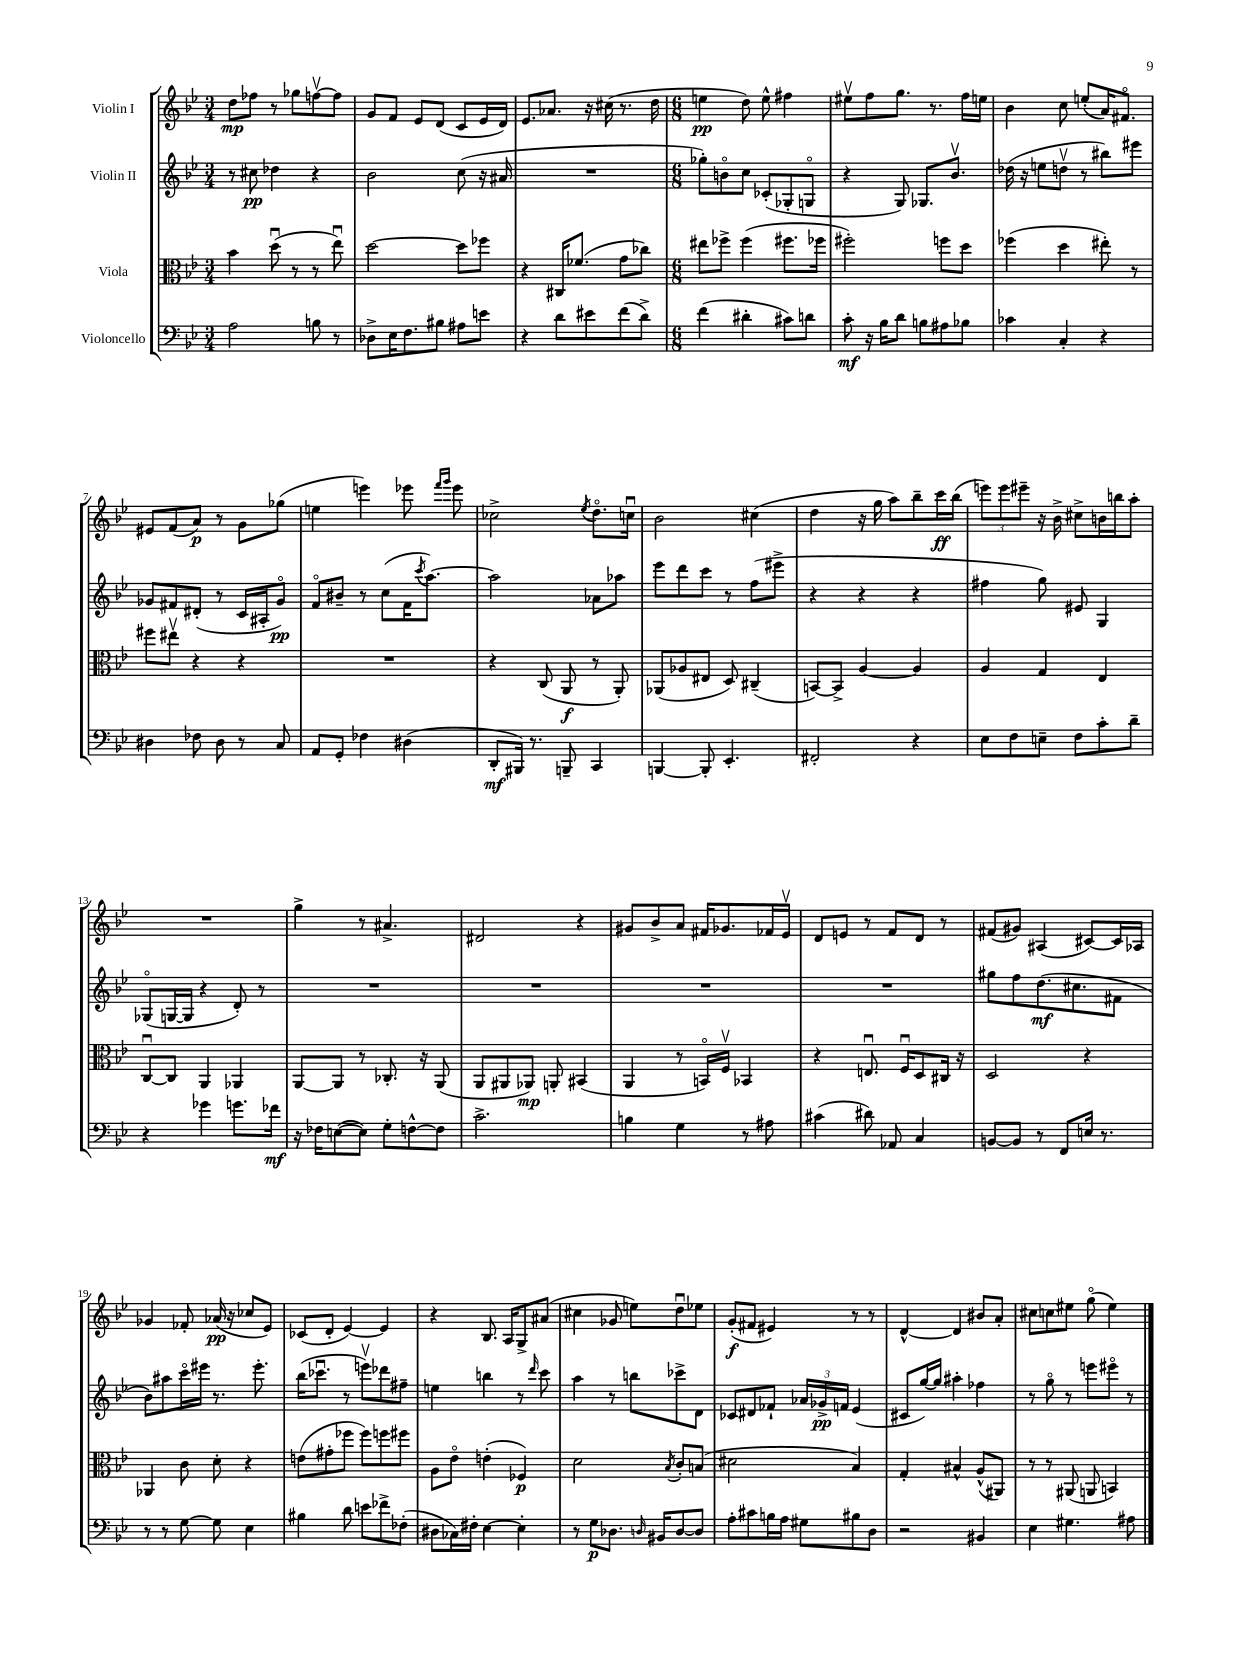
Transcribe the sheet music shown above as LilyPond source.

<<
\new StaffGroup <<
\new Staff = "s0" \with { instrumentName = "Violin I" } {
    \clef treble \key bes \major \numericTimeSignature \time 3/4
    d''8\mp fes''8 r8 ges''8 f''8~\upbow f''8 |
    g'8 f'8 ees'8 d'8( c'8 ees'16 d'16) |
    ees'8. aes'8. r16 cis''16( r8. d''16 |
    \numericTimeSignature \time 6/8 e''4\pp d''8) e''8-^ fis''4 |
    eis''8\upbow f''8 g''8. r8. f''16 e''16 |
    bes'4 c''8 e''8-.( a'16) fis'8.\flageolet |
    eis'8 f'8( a'8\p) r8 g'8 ges''8( |
    e''4 e'''4) ees'''8 \grace { f'''16 g'''16 } ees'''8 |
    ces''2-> \acciaccatura { ees''8 } d''8.\flageolet c''16\downbow |
    bes'2 cis''4( |
    d''4 r16 g''16 a''8) bes''8-- c'''16\ff bes''16( |
    \tuplet 3/2 { e'''8) e'''8 eis'''8-- } r16 bes'16-> cis''8-> b'16 b''16 a''8-. |
    R2. |
    g''4-> r8 ais'4.-> |
    dis'2 r4 |
    gis'8 bes'8-> a'8 fis'16 ges'8. fes'16 ees'16\upbow |
    d'8 e'8 r8 f'8 d'8 r8 |
    fis'8( gis'8) ais4( cis'8~) cis'16 aes16 |
    ges'4 fes'8-. aes'16\pp( r16 ces''8 ees'8) |
    ces'8( d'8-. ees'4~) ees'4 |
    r4 bes8. a16 g8-> ais'8( |
    cis''4 ges'8 e''8) d''8\downbow ees''8 |
    g'8-.\f( fis'8 eis'4) r8 r8 |
    d'4~-^ d'4 bis'8 a'8-. |
    cis''8 c''8 eis''8 g''8\flageolet( eis''4) \bar "|." |
}
\new Staff = "s1" \with { instrumentName = "Violin II" } {
    \clef treble \key bes \major \numericTimeSignature \time 3/4
    r8 cis''8\pp des''4 r4 |
    bes'2 c''8( r16 ais'16 |
    R2. |
    \numericTimeSignature \time 6/8 ges''8-.) b'8\flageolet c''8 ces'8-.( ges8-. g8\flageolet |
    r4 g8) ges8. bes'8.\upbow |
    des''16( r16 e''8 d''8\upbow r8 bis''8) eis'''8 |
    ges'8 fis'8 dis'8-.( r8 c'16 ais16-. ges'8\flageolet\pp) |
    f'8\flageolet bis'8-- r8 c''8( f'16 \acciaccatura { c'''8 } a''8.~) |
    a''2 aes'8 aes''8 |
    ees'''8 d'''8 c'''8 r8 f''8( eis'''8-> |
    r4 r4 r4 |
    fis''4 g''8) eis'8 g4 |
    ges8\flageolet( g16~ g16 r4 d'8-.) r8 |
    R2. |
    R2. |
    R2. |
    R2. |
    gis''8 f''8 d''8.\mf( cis''8. fis'8 |
    bes'8) ais''8 c'''16\flageolet eis'''16 r8. eis'''8.-. |
    bes''16( ces'''8.\downbow r8 e'''8\upbow) des'''8 fis''8-- |
    e''4 b''4 r8 \grace { d'''16 } c'''8 |
    a''4 r8 b''8 ces'''8-> d'8 |
    ces'8 dis'8 fes'8-! \tuplet 3/2 { aes'16 ges'16->\pp f'16 } ees'4( |
    cis'8 g''16~) g''16 ais''4-. fes''4 |
    r8 g''8\flageolet r8 e'''8 eis'''8\flageolet r8 \bar "|." |
}
\new Staff = "s2" \with { instrumentName = "Viola" } {
    \clef alto \key bes \major \numericTimeSignature \time 3/4
    bes'4 d''8\downbow( r8 r8 ees''8\downbow) |
    d''2~ d''8 fes''8 |
    r4 cis16 fes'8.( g'8 ces''8) |
    \numericTimeSignature \time 6/8 eis''8 fes''8-> fes''4( fis''8. fes''16 |
    fis''2-.) f''8 d''8 |
    fes''4( d''4 eis''8-.) r8 |
    fis''8 eis''8\upbow r4 r4 |
    R2. |
    r4 c8( a,8\f r8 a,8-.) |
    aes,8( aes8 eis8 d8) cis4--( |
    b,8~) b,8-> a4~ a4 |
    a4 g4 ees4 |
    c8~\downbow c8 a,4 aes,4 |
    a,8~ a,8 r8 ces8.-. r16 a,8( |
    a,8 ais,8 aes,8\mp) a,8-. bis,4( |
    a,4 r8 b,16\flageolet) f16\upbow bes,4 |
    r4 e8.\downbow f16\downbow d8 cis16 r16 |
    d2 r4 |
    aes,4 c'8 d'8-. r4 |
    e'8( gis'8-. fes''8 fes''8) f''8 fis''8 |
    a8 ees'8\flageolet e'4-.( fes4\p) |
    d'2 \acciaccatura { bes8 } c'8-. b8( |
    dis'2 bes4) |
    g4-. bis4-^ a8-^( ais,8) |
    r8 r8 ais,8( a,8 b,4) \bar "|." |
}
\new Staff = "s3" \with { instrumentName = "Violoncello" } {
    \clef bass \key bes \major \numericTimeSignature \time 3/4
    a2 b8 r8 |
    des8-> ees16 f8. bis8 ais8 e'8 |
    r4 d'8 eis'8 f'8( d'8->) |
    \numericTimeSignature \time 6/8 f'4( dis'4-. cis'8) d'8 |
    c'8-.\mf r16 bes16 d'8 b8 ais8 bes8 |
    ces'4 c4-. r4 |
    dis4 fes8 dis8 r8 c8 |
    a,8 g,8-. fes4 dis4( |
    d,8-.\mf bis,,16) r8. b,,8-- c,4 |
    b,,4~ b,,8-. ees,4.-. |
    fis,2-. r4 |
    ees8 f8 e8-- f8 c'8-. d'8-- |
    r4 ges'4 g'8. fes'16\mf |
    r16 fes16 e8~( e8) g8-. f8~-^ f8 |
    c'2.-> |
    b4 g4 r8 ais8 |
    cis'4( dis'8) aes,8 c4 |
    b,8~ b,8 r8 f,8 e16 r8. |
    r8 r8 g8~ g8 ees4 |
    bis4 d'8 e'8 fes'8-> fes8-.( |
    dis8 ces16) fis16-. ees4~ ees4-. |
    r8 g8\p des8. \grace { d16 } bis,16 d8~ d8 |
    a8-. cis'8 b16 a16 gis8 bis8 d8 |
    r2 bis,4 |
    ees4 gis4. ais8 \bar "|." |
}
>>
>>
